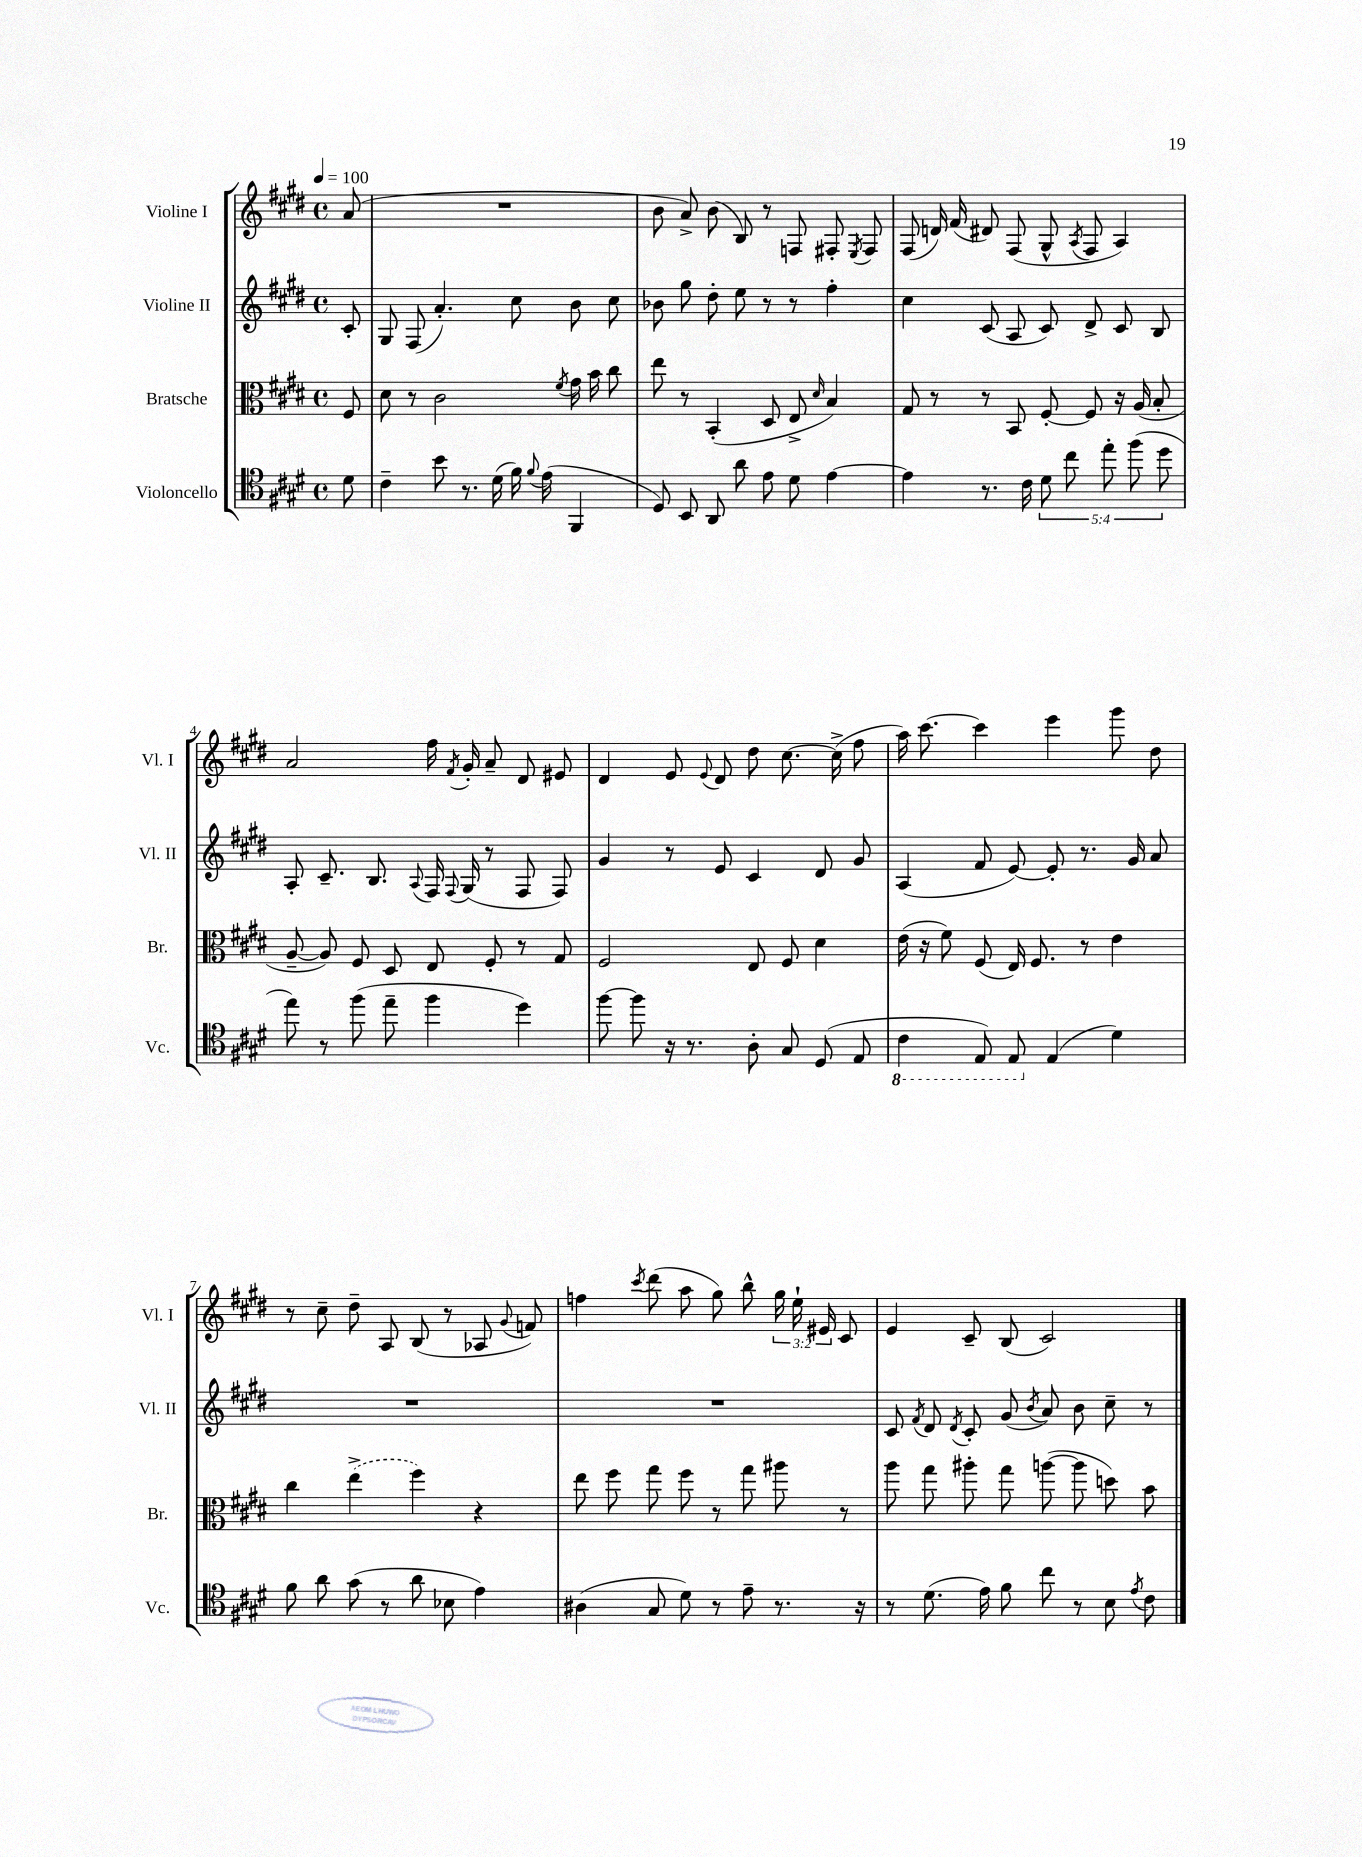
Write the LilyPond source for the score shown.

<<
\new StaffGroup <<
\new Staff = "s0" \with { instrumentName = "Violine I" shortInstrumentName = "Vl. I" } {
    \clef treble \key e \major \defaultTimeSignature \time 4/4 \override Staff.TupletNumber.text = #tuplet-number::calc-fraction-text \partial 8 \tempo 4 = 100
    \autoBeamOff a'8( |
    R1 |
    b'8 a'8->) b'8( b8) r8 f8 fis8-. \acciaccatura { e8 } fis8 |
    fis8( d'16) fis'16( dis'8) fis8( gis8-^ \acciaccatura { a8 } fis8 a4) |
    a'2 fis''16 \acciaccatura { fis'8 } gis'16-. a'8-- dis'8 eis'8 |
    dis'4 e'8 \appoggiatura { e'8 } dis'8 dis''8 cis''8.~ cis''16->( fis''8 |
    a''16) cis'''8.~ cis'''4 e'''4 gis'''8 dis''8 |
    r8 cis''8-- dis''8-- a8 b8( r8 aes8 \appoggiatura { gis'8 } f'8) |
    f''4 \acciaccatura { cis'''8 } dis'''8( a''8 gis''8) b''8-^ \tuplet 3/2 { gis''16 e''16-! eis'16 } cis'8 |
    e'4 cis'8-- b8( cis'2) \bar "|." |
}
\new Staff = "s1" \with { instrumentName = "Violine II" shortInstrumentName = "Vl. II" } {
    \clef treble \key e \major \defaultTimeSignature \time 4/4 \partial 8
    \autoBeamOff cis'8-. |
    gis8 fis8( a'4.-.) cis''8 b'8 cis''8 |
    bes'8 gis''8 dis''8-. e''8 r8 r8 fis''4-. |
    cis''4 cis'8( a8 cis'8) dis'8-> cis'8 b8 |
    a8-. cis'8.-- b8. \appoggiatura { a8 } fis16 \appoggiatura { fis8 } gis16( r8 fis8 fis8) |
    gis'4 r8 e'8 cis'4 dis'8 gis'8 |
    a4( fis'8 e'8~) e'8-. r8. gis'16 a'8 |
    R1 |
    R1 |
    cis'8 \acciaccatura { fis'8 } dis'8 \acciaccatura { dis'8 } cis'8-. gis'8( \acciaccatura { b'8 } a'8) b'8 cis''8-- r8 \bar "|." |
}
\new Staff = "s2" \with { instrumentName = "Bratsche" shortInstrumentName = "Br." } {
    \clef alto \key e \major \defaultTimeSignature \time 4/4 \partial 8
    \autoBeamOff fis8 |
    dis'8 r8 cis'2 \acciaccatura { fis'8 } gis'16 b'16 cis''8 |
    e''8 r8 b,4-.( dis8 e8-> \grace { dis'16 } b4) |
    gis8 r8 r8 b,8 fis8~-. fis8 r16 a16( b8-. |
    a8~-- a8) fis8 dis8 e8 fis8-. r8 gis8 |
    fis2 e8 fis8 dis'4 |
    e'16( r16 fis'8) fis8( e16) fis8. r8 e'4 |
    cis''4 \once \slurDashed e''4->( fis''4) r4 |
    e''8 fis''8 gis''8 fis''8 r8 gis''8 ais''8 r8 |
    a''8 gis''8 ais''8-. gis''8 a''8~( a''8 d''8) b'8 \bar "|." |
}
\new Staff = "s3" \with { instrumentName = "Violoncello" shortInstrumentName = "Vc." } {
    \clef tenor \key e \major \defaultTimeSignature \time 4/4 \override Staff.TupletNumber.text = #tuplet-number::calc-fraction-text \partial 8
    \autoBeamOff dis'8 |
    cis'4-- b'8 r8. dis'16( fis'16) \appoggiatura { fis'8 } e'16( fis,4 |
    dis8) b,8 a,8 a'8 e'8 dis'8 e'4~ |
    e'4 r8. cis'16 \tuplet 5/4 { dis'8 cis''8 e''8-. fis''8( dis''8 } |
    e''8) r8 fis''8( e''8-- fis''4 dis''4) |
    fis''8~ fis''8 r16 r8. a8-. gis8 dis8( e8 |
    \ottava #-1 cis4 e,8) e,8 \ottava #0 e4( dis'4) |
    fis'8 a'8 gis'8( r8 a'8 bes8 e'4) |
    ais4( gis8 dis'8) r8 e'8-- r8. r16 |
    r8 dis'8.( e'16) fis'8 cis''8 r8 b8 \acciaccatura { e'8 } cis'8 \bar "|." |
}
>>
>>
